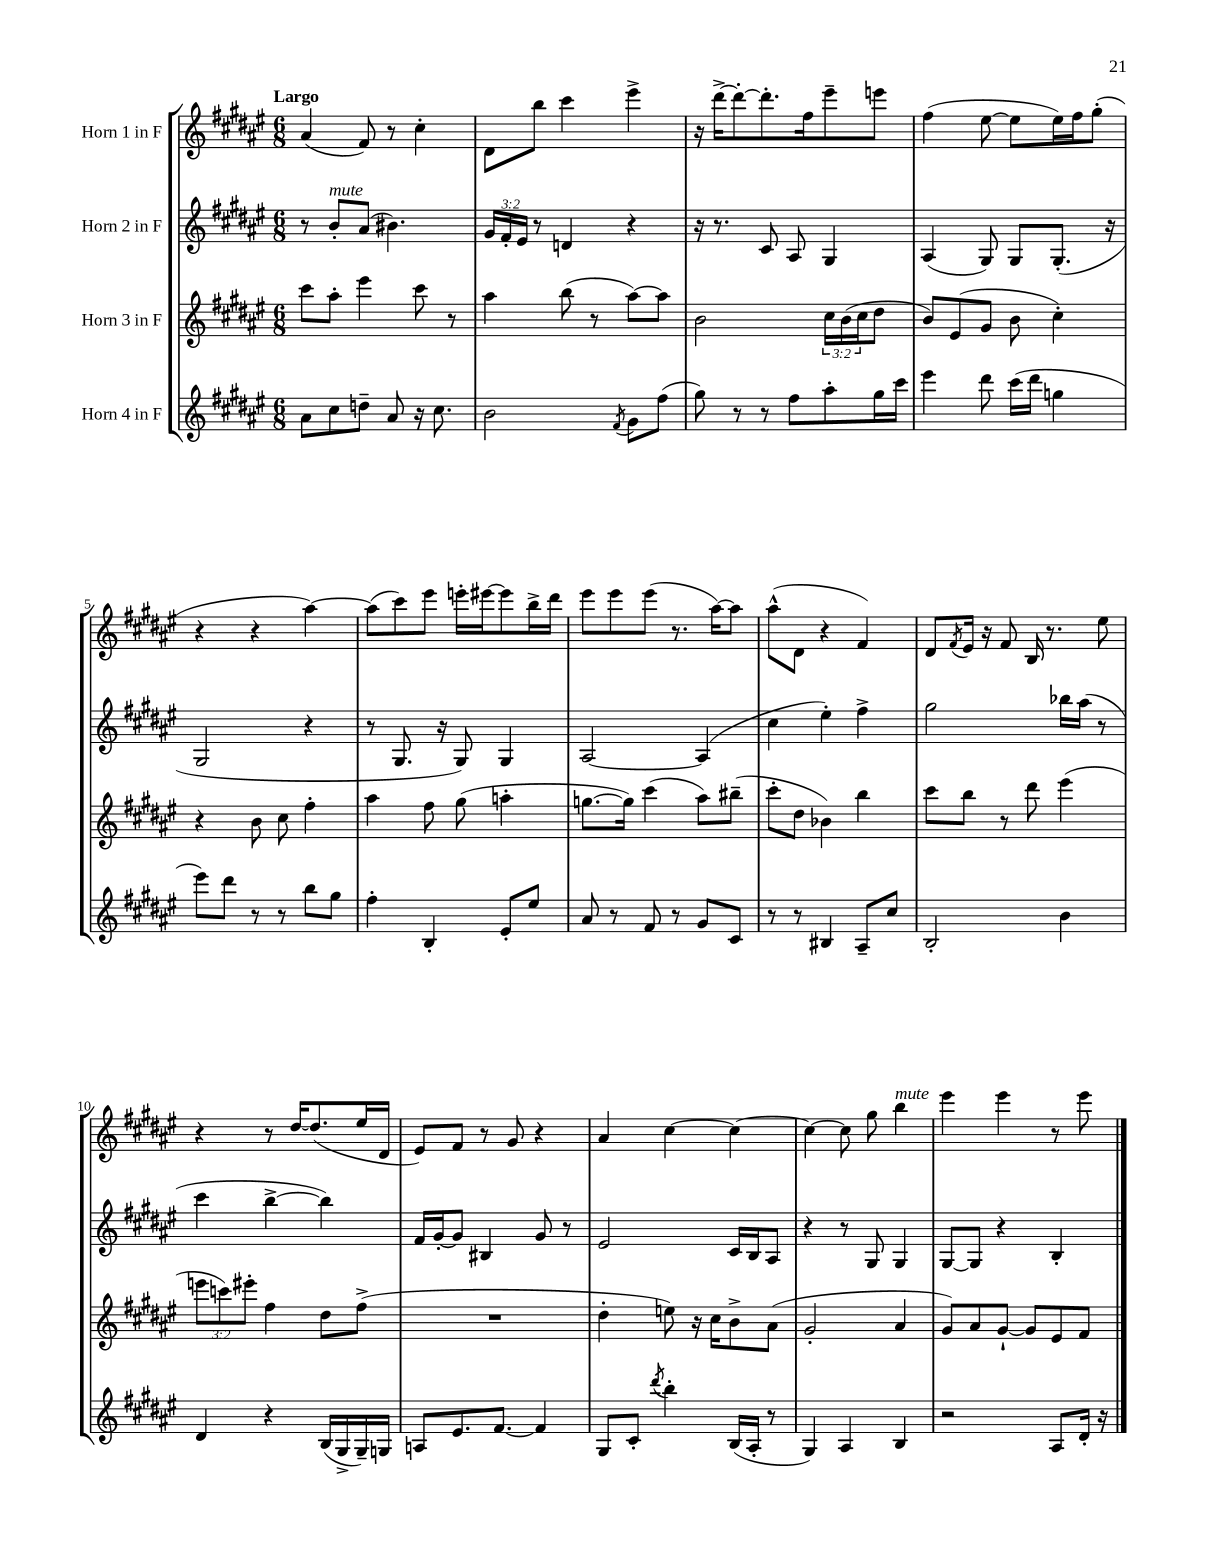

**kern	**kern	**kern	**kern
*staff4	*staff3	*staff2	*staff1
*clefG2	*clefG2	*clefG2	*clefG2
*k[f#c#g#d#a#e#]	*k[f#c#g#d#a#e#]	*k[f#c#g#d#a#e#]	*k[f#c#g#d#a#e#]
*M6/8	*M6/8	*M6/8	*M6/8
8a#	8ccc#	8r	(4a#
8cc#	8aa#'	8b'	.
8dd~	4eee#	(8a#	8f#)
8a#	.	4.b#)	8r
16r	8ccc#	.	4cc#'
8.cc#	.	.	.
.	8r	.	.
=	=	=	=
2b	4aa#	24g#	8d#
.	.	24f#'	.
.	.	24e#	.
.	.	8r	8bb
.	(8bb	4d	4ccc#
.	8r	.	.
8qf#	.	.	.
8g#	[8aa#)	4r	4eee#^
(8ff#	8aa#]	.	.
=	=	=	=
8gg#)	2b	16r	16r
.	.	8.r	[16ddd#^
8r	.	.	8ddd#'_
8r	.	8c#	8.ddd#']
8ff#	.	8A#	.
.	.	.	16ff#
8aa#'	24cc#	4G#	8eee#~
.	(24b	.	.
.	24cc#	.	.
16gg#	8dd#	.	8eee
16ccc#	.	.	.
=	=	=	=
4eee#	8b)	(4A#	(4ff#
.	(8e#	.	.
8ddd#	8g#	8G#)	[8ee#
(16ccc#	8b	8G#	8ee#]
16ddd#	.	.	.
4gg	4cc#')	(8.G#'	16ee#)
.	.	.	16ff#
.	.	.	(8gg#'
.	.	16r	.
=	=	=	=
8eee#)	4r	2G#	4r
8ddd#	.	.	.
8r	8b	.	4r
8r	8cc#	.	.
8bb	4ff#'	4r	[4aa#)
8gg#	.	.	.
=	=	=	=
4ff#'	4aa#	8r	(8aa#]
.	.	8.G#	8ccc#)
4B'	8ff#	.	8eee#
.	.	16r	.
.	(8gg#	8G#)	16eee'
.	.	.	[16eee#
8e#'	4aa'	4G#	8eee#]
8ee#	.	.	16bb^
.	.	.	16ddd#
=	=	=	=
8a#	[8.gg	[2A#	8eee#
8r	.	.	8eee#
.	16gg])	.	.
8f#	(4ccc#	.	(8eee#
8r	.	.	8.r
8g#	8aa#)	(4A#]	.
.	.	.	[16aa#)
8c#	(8bb#~	.	8aa#]
=	=	=	=
8r	8ccc#'	4cc#	(8aa#^^
8r	8dd#	.	8d#
4B#	4b-)	4ee#')	4r
8A#~	4bb	4ff#^	4f#)
8cc#	.	.	.
=	=	=	=
2B'	8ccc#	2gg#	8d#
.	.	.	8qf#
.	8bb	.	16e#
.	.	.	16r
.	8r	.	8f#
.	8ddd#	.	16B
.	.	.	8.r
4b	(4eee#	16bb-	.
.	.	(16aa#	.
.	.	8r	8ee#
=	=	=	=
4d#	12eee	4ccc#	4r
.	12ccc)	.	.
.	12eee#'	.	.
4r	4ff#	[4bb^	8r
.	.	.	[16dd#
.	.	.	(8.dd#]
(16B	8dd#	4bb])	.
16G#^	.	.	.
16G#~)	(8ff#^	.	16ee#
16G	.	.	16d#
=	=	=	=
8A	2.r	16f#	8e#)
.	.	[16g#'	.
8.e#	.	8g#]	8f#
.	.	4B#	8r
[8.f#	.	.	.
.	.	.	8g#
4f#]	.	8g#	4r
.	.	8r	.
=	=	=	=
8G#	4dd#'	2e#	4a#
8c#'	.	.	.
8qddd#	.	.	.
4bb'	8ee)	.	[4cc#
.	16r	.	.
.	16cc#	.	.
(16B	8b^	16c#	4cc#_
16A#'	.	16B	.
8r	(8a#	8A#	.
=	=	=	=
4G#)	2g#'	4r	4cc#_
4A#	.	8r	8cc#]
.	.	8G#	8gg#
4B	4a#	4G#	4bb
=	=	=	=
2r	8g#)	[8G#	4eee#
.	8a#	8G#]	.
.	[8g#`	4r	4eee#
.	8g#]	.	.
8A#	8e#	4B'	8r
16d#'	8f#	.	8eee#
16r	.	.	.
==	==	==	==
*-	*-	*-	*-
